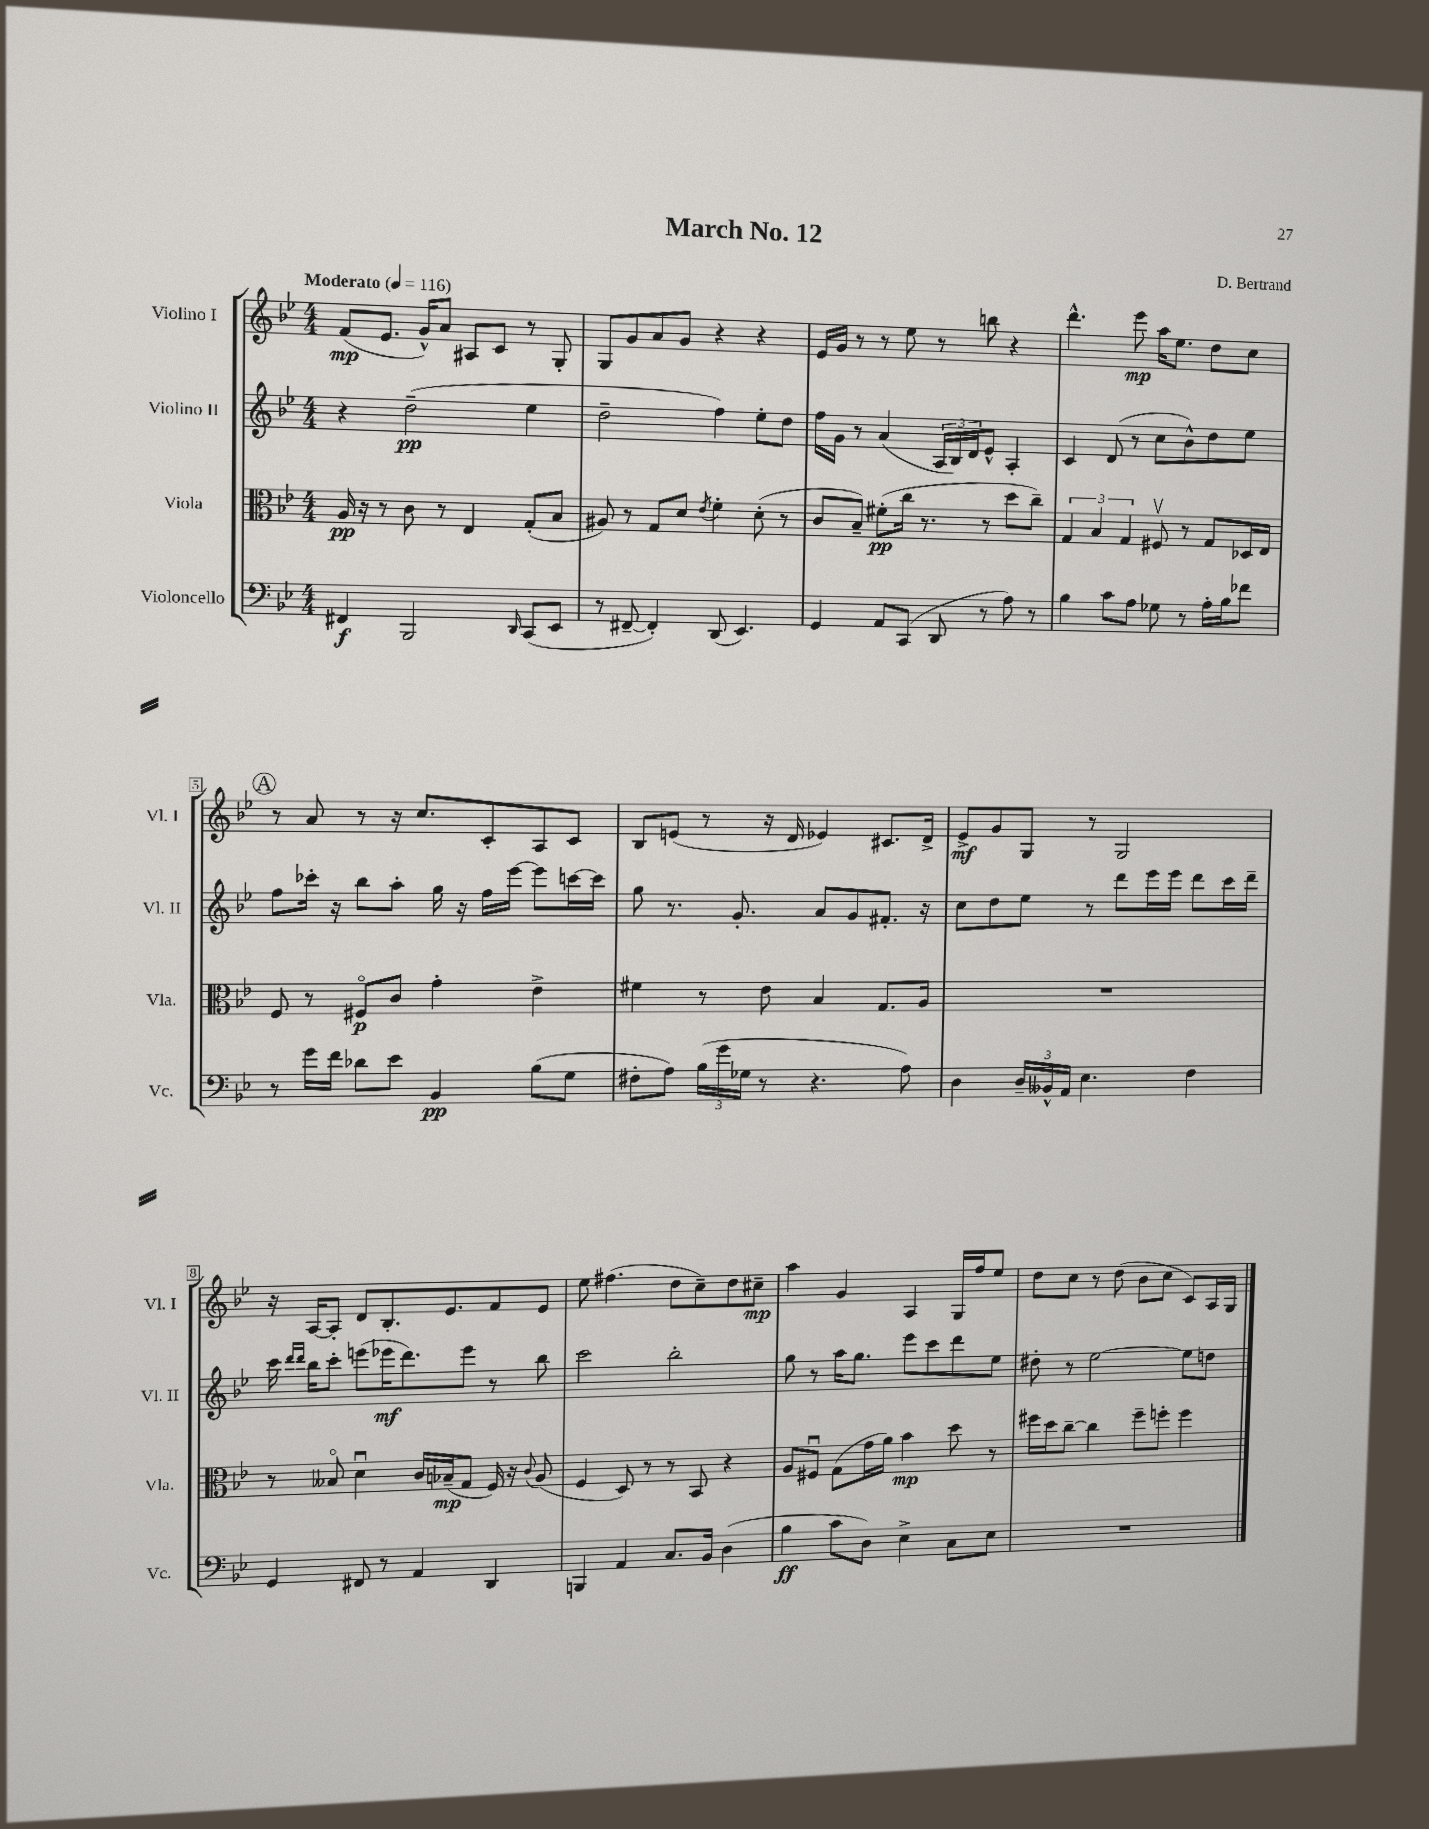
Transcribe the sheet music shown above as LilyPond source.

\header { title = "March No. 12" composer = "D. Bertrand" }
<<
\new StaffGroup <<
\new Staff = "s0" \with { instrumentName = "Violino I" shortInstrumentName = "Vl. I" } {
    \clef treble \key bes \major \numericTimeSignature \time 4/4 \tempo "Moderato" 4 = 116
    f'8\mp( ees'8. g'16-^) a'8 ais8 c'8 r8 g8-. |
    g8 g'8 a'8 g'8 r4 r4 |
    ees'16 g'16 r8 r8 ees''8 r8 b''8 r4 |
    d'''4.-^ ees'''8\mp a''16 ees''8. d''8 c''8 |
    \mark \markup { \circle "A" } r8 a'8 r8 r16 c''8. c'8-. a8 c'8 |
    bes8 e'8( r8 r16 d'16 ees'4) cis'8. d'16-> |
    ees'8->\mf g'8 g8 r8 g2 |
    r16 a16~ a8-. d'8 bes8.-. ees'8. f'8 ees'8 |
    ees''8 fis''4.( d''8 c''8--) d''8 cis''8--\mp |
    a''4 g'4 a4 g16 f''16 ees''8 |
    d''8 c''8 r8 d''8( bes'8 c''8 c'8) a16 g16 \bar "|." |
}
\new Staff = "s1" \with { instrumentName = "Violino II" shortInstrumentName = "Vl. II" } {
    \clef treble \key bes \major \numericTimeSignature \time 4/4
    r4 d''2--\pp( ees''4 |
    d''2-- f''4) ees''8-. d''8 |
    f''16 g'16 r8 a'4( \tuplet 3/2 { a16 bes16) d'16 } ees'8-^ a4-. |
    c'4 d'8( r8 c''8 bes'8-^) d''8 ees''8 |
    \mark \markup { \circle "A" } f''8 ces'''16-. r16 bes''8 a''8-. g''16 r16 f''16 ees'''16~ ees'''8 c'''16~ c'''16 |
    g''8 r8. g'8.-. a'8 g'8 fis'8.-. r16 |
    c''8 d''8 ees''8 r8 d'''8 ees'''16 ees'''16 d'''8 c'''16 d'''16-- |
    c'''16 \grace { d'''16 d'''16 } bes''16 c'''8-. e'''8( ees'''16\mf d'''8.) ees'''8 r8 bes''8 |
    c'''2 bes''2-. |
    g''8 r8 a''16 g''8. ees'''8 c'''8 d'''8 ees''8 |
    dis''8-. r8 ees''2~ ees''8 d''8 \bar "|." |
}
\new Staff = "s2" \with { instrumentName = "Viola" shortInstrumentName = "Vla." } {
    \clef alto \key bes \major \numericTimeSignature \time 4/4
    a16\pp r16 r8 c'8 r8 ees4 g8-.( bes8 |
    ais8) r8 g8 d'8 \acciaccatura { ees'8 } f'4-. d'8-.( r8 |
    c'8 bes8--) fis'8-.\pp( c''16 r8. r8 d''8 c''8--) |
    \tuplet 3/2 { g4 bes4 g4 } fis8\upbow r8 g8 des16 ees16 |
    \mark \markup { \circle "A" } f8 r8 fis8\flageolet\p c'8 g'4-. ees'4-> |
    fis'4 r8 ees'8 bes4 g8. a16 |
    R1 |
    r8 beses8\flageolet d'4\downbow c'16 bes16--\mp( g8 f16) r16 \appoggiatura { c'8 } a8( |
    f4 d8) r8 r8 bes,8 r4 |
    a8 fis8\downbow g8( g'16 a'16) bes'4\mp d''8 r8 |
    fis''16 d''16 c''8~-- c''4 fis''8-- f''8-. f''4 \bar "|." |
}
\new Staff = "s3" \with { instrumentName = "Violoncello" shortInstrumentName = "Vc." } {
    \clef bass \key bes \major \numericTimeSignature \time 4/4
    fis,4\f bes,,2 \grace { d,16 } c,8( ees,8 |
    r8 fis,8~-- fis,4-.) d,8( ees,4.) |
    g,4 a,8 c,8( d,8 r8 a8) r8 |
    bes4 c'8 a8 ges8 r8 a16-. bes16 fes'8 |
    \mark \markup { \circle "A" } r8 g'16 f'16 des'8 ees'8 bes,4\pp bes8( g8 |
    fis8-. a8) \tuplet 3/2 { bes16( g'16 ges16 } r8 r4. a8) |
    d4 \tuplet 3/2 { d16-- beses,16-^ a,16 } ees4. f4 |
    g,4 fis,8 r8 a,4 d,4 |
    b,,4 a,4 c8. bes,16 d4( |
    bes4\ff c'8 d8) ees4-> c8 ees8 |
    R1 \bar "|." |
}
>>
>>
\layout { \context { \Score \override BarNumber.stencil = #(make-stencil-boxer 0.1 0.3 ly:text-interface::print) } }
